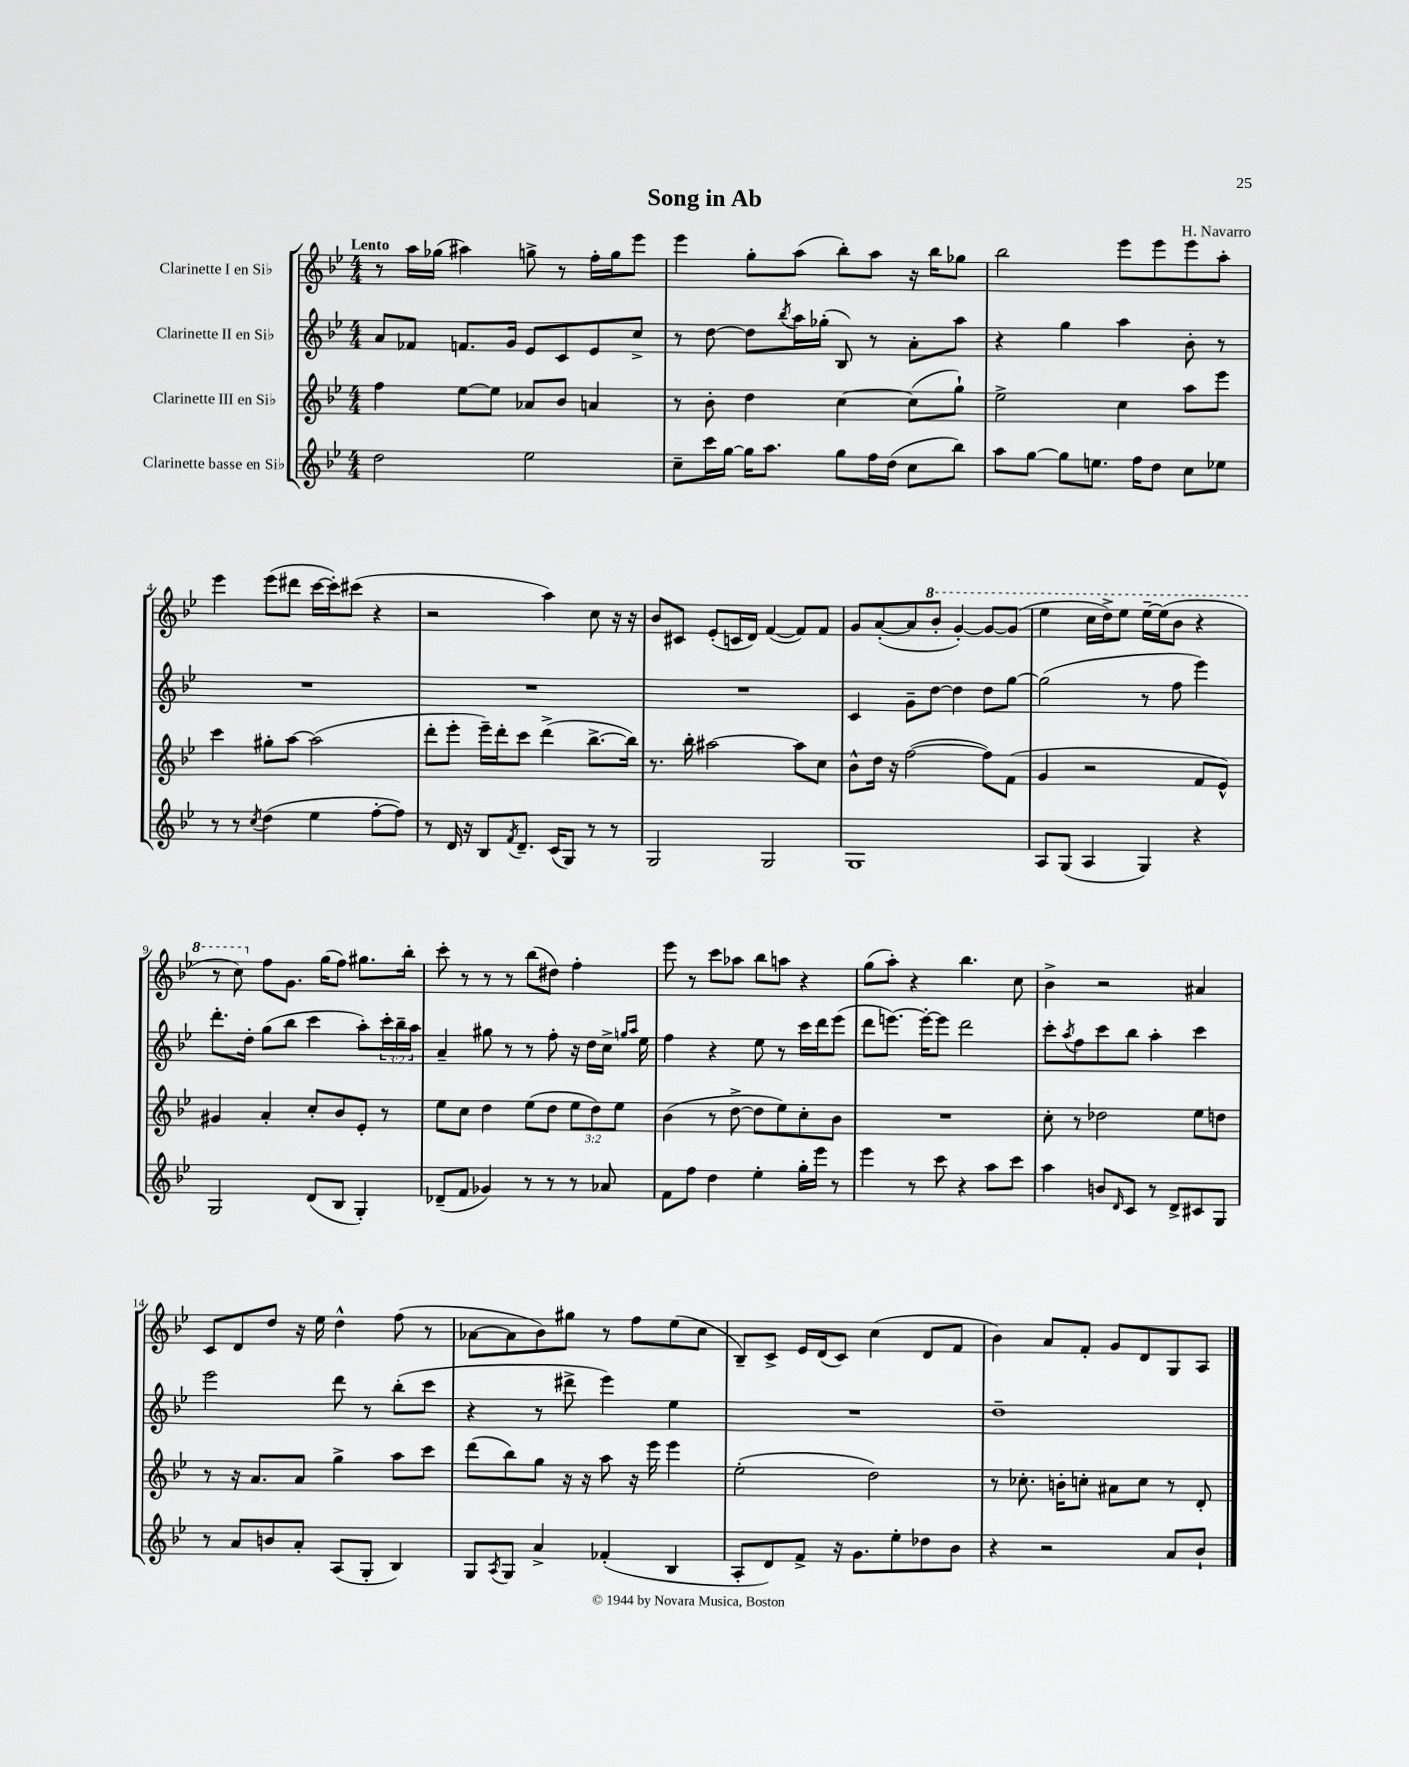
\header { title = "Song in Ab" composer = "H. Navarro" }
<<
\new StaffGroup <<
\new Staff = "s0" \with { instrumentName = "Clarinette I en Sib" } {
    \clef treble \key bes \major \numericTimeSignature \time 4/4 \tempo "Lento"
    r8 a''16 ges''16( ais''4) g''8-> r8 f''16-. g''16 ees'''8 |
    ees'''4 g''8-. a''8( bes''8-.) a''8 r16 bes''16 ges''8 |
    bes''2 ees'''8 ees'''8 ees'''8 a''8-. |
    ees'''4 ees'''8( dis'''8 c'''16~ c'''16-.) cis'''8( r4 |
    r2 a''4) c''8 r16 r16 |
    bes'8 cis'8 ees'8-.( c'16 d'16) f'4~( f'8) f'8 |
    g'8 a'8~-.( a'8 \ottava #1 bes''8-. g''4~-.) g''8~ g''8( |
    ees'''4 c'''16 d'''16->) ees'''8 ees'''16~-- ees'''16( bes''8 r4 |
    r8 c'''8) \ottava #0 f''8 g'8. g''16( f''8) gis''8. bes''16-. |
    c'''8-. r8 r8 r8 bes''8( dis''8) f''4-. |
    ees'''8 r8 c'''8 aes''8 bes''8 a''8 r4 |
    g''8( a''8-.) r4 bes''4. c''8 |
    bes'4-> r2 ais'4 |
    c'8 d'8 d''8 r16 ees''16 d''4-^ f''8( r8 |
    aes'8~ aes'8 bes'8) gis''8 r8 f''8 ees''8( c''8 |
    bes8--) c'8-> ees'16 d'16( c'8) c''4( d'8 f'8 |
    bes'4) a'8 f'8-. g'8 d'8 g8 a8 \bar "|." |
}
\new Staff = "s1" \with { instrumentName = "Clarinette II en Sib" } {
    \clef treble \key bes \major \numericTimeSignature \time 4/4 \override Staff.TupletNumber.text = #tuplet-number::calc-fraction-text
    a'8 fes'8 f'8. g'16 ees'8 c'8 ees'8 c''8-> |
    r8 d''8~ d''8 \acciaccatura { bes''8 } a''16 ges''16-.( bes8) r8 a'8-. a''8 |
    r4 g''4 a''4 bes'8-. r8 |
    R1 |
    R1 |
    R1 |
    c'4 g'8-- d''8~ d''4 d''8 g''8~ |
    g''2( r8 f''8 ees'''4) |
    d'''8.-. d''16-. g''8( bes''8 c'''4 a''8-.) \tuplet 3/2 { c'''16-. bes''16-- a''16 } |
    a'4-- gis''8 r8 r8 f''8-. r16 d''16 c''16-> \grace { g''16 a''16 } ees''16 |
    f''4 r4 ees''8 r8 c'''16 d'''16 ees'''8( |
    d'''8 e'''8.~) e'''16~-. e'''8 d'''2 |
    c'''8-. \acciaccatura { a''8 } f''8 c'''8 bes''8 a''4-. c'''4 |
    ees'''2 d'''8 r8 bes''8-.( c'''8 |
    r4 r8 dis'''8-> ees'''4) ees''4 |
    R1 |
    d''1-- \bar "|." |
}
\new Staff = "s2" \with { instrumentName = "Clarinette III en Sib" } {
    \clef treble \key bes \major \numericTimeSignature \time 4/4 \override Staff.TupletNumber.text = #tuplet-number::calc-fraction-text
    f''4 ees''8~ ees''8 aes'8 bes'8 a'4 |
    r8 bes'8-. d''4 c''4~ c''8( g''8-!) |
    ees''2-> c''4 a''8 ees'''8 |
    c'''4 gis''8-. a''8~ a''2( |
    d'''8-. ees'''8-. ees'''16--) d'''16-. c'''8 d'''4->( bes''8.~-> bes''16) |
    r8. bes''16-. ais''2~ ais''8 c''8 |
    bes'8-^ d''16 r16 f''2~( f''8) f'8( |
    g'4 r2 f'8 ees'8-^) |
    gis'4 a'4-. c''8-. bes'8 ees'8-. r8 |
    ees''8 c''8 d''4 ees''8( d''8 \tuplet 3/2 { ees''8 d''8) ees''8 } |
    bes'4( r8 d''8~-> d''8 ees''8) c''8-. bes'8 |
    R1 |
    c''8-. r8 des''2 ees''8 d''8 |
    r8 r16 a'8. a'8 g''4-> a''8 c'''8 |
    d'''8( bes''8) g''8 r16 r16 a''8 r16 ees'''16 ees'''4 |
    ees''2-.( d''2) |
    r8 ces''8.-. b'16-. c''8-. ais'8 c''8 r8 d'8-. \bar "|." |
}
\new Staff = "s3" \with { instrumentName = "Clarinette basse en Sib" } {
    \clef treble \key bes \major \numericTimeSignature \time 4/4
    d''2 ees''2 |
    c''8-- c'''16 g''16~ g''16 a''8. g''8 f''16 d''16( c''8 bes''8) |
    a''8 g''8~ g''8 e''8. f''16 d''8 c''8 ees''8 |
    r8 r8 \acciaccatura { c''8 } d''4( ees''4 f''8~-. f''8) |
    r8 d'16 r16 bes8 \acciaccatura { f'8 } d'8.-- c'16( g8) r8 r8 |
    g2 g2 |
    g1 |
    a8 g8( a4 g4) r4 |
    g2 d'8( bes8 g4-.) |
    des'8--( f'8 ges'4) r8 r8 r8 aes'8 |
    f'8 f''8 d''4 ees''4-. g''16-. ees'''16 r8 |
    ees'''4 r8 c'''8 r4 a''8 c'''8 |
    a''4 b'8 \grace { d'16 } c'8 r8 d'8-> cis'8 g8 |
    r8 a'8 b'8 a'8-. a8( g8-. bes4) |
    g8 \acciaccatura { a8 } g8 a'4-> fes'4-.( bes4 |
    a8-. d'8) f'8-> r16 g'8. ees''8-. des''8 bes'8 |
    r4 r2 a'8 bes'8-! \bar "|." |
}
>>
>>
